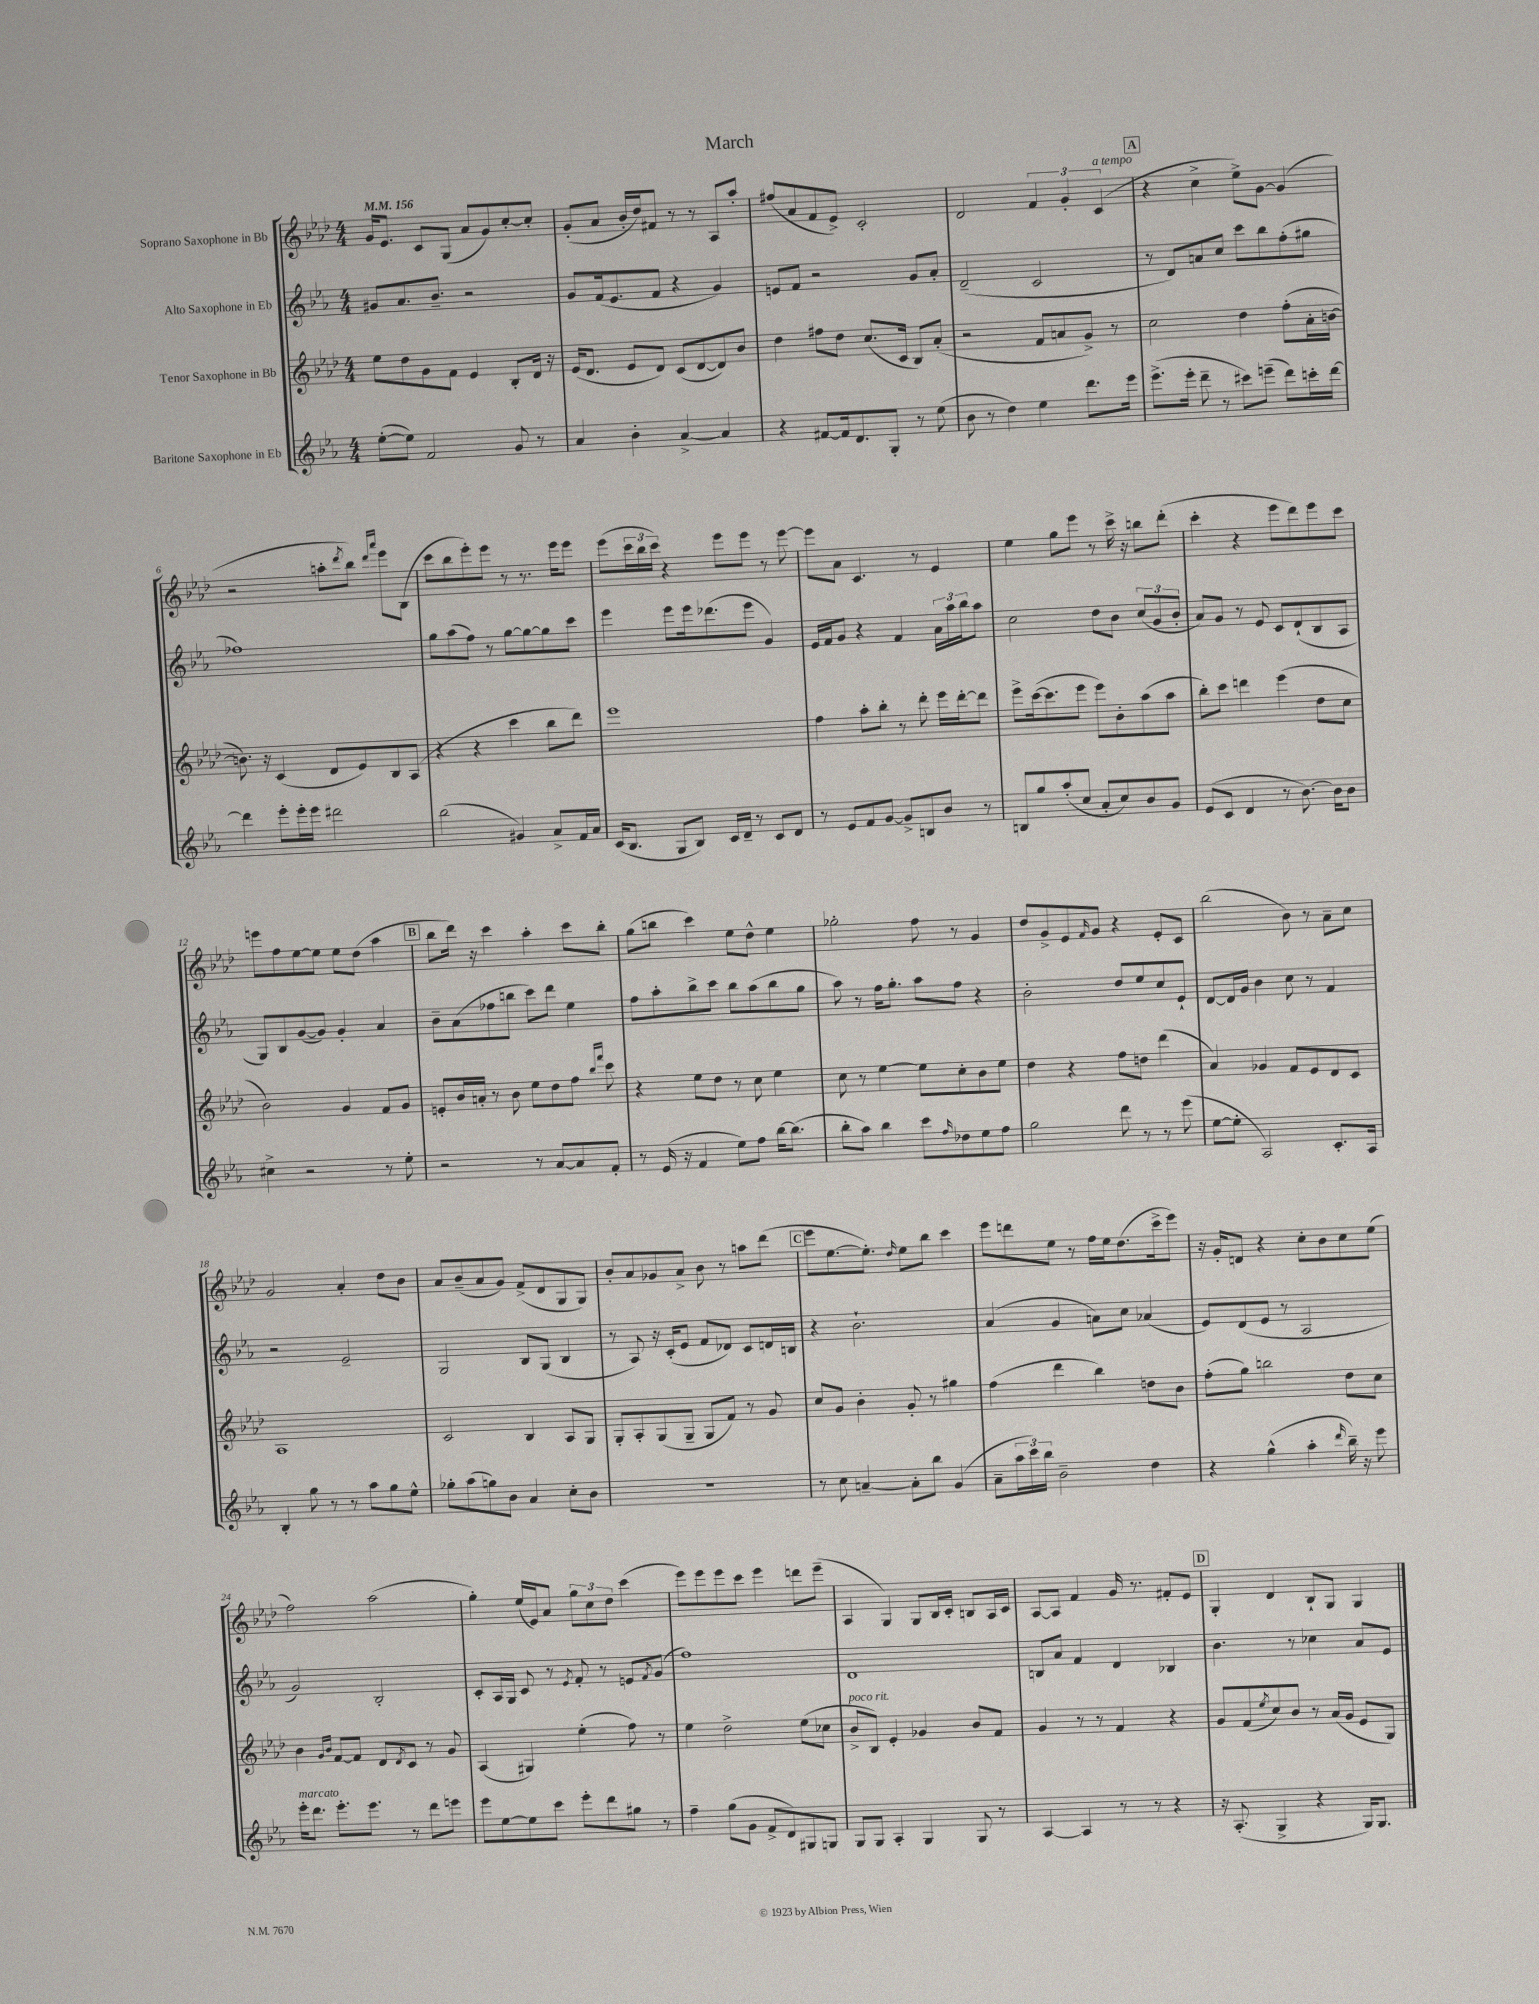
\header { title = "March" }
<<
\new StaffGroup <<
\new Staff = "s0" \with { instrumentName = "Soprano Saxophone in Bb" } {
    \clef treble \key aes \major \numericTimeSignature \time 4/4 \tempo 4 = 156
    g'16 ees'8. c'8 g8( aes'8 g'8) c''8~-. c''8-. |
    g'8-.( aes'8 bes'16-. des''16) fis'8 r8 r8 aes8 aes''8-. |
    fis''8( aes'8 f'8 ees'8->) c'2-. |
    des'2 \tuplet 3/2 { f'4 g'4-. c'4^\markup { \italic "a tempo" }( } |
    \mark \markup { \box "A" } r4 c''4-> ees''8->) g'8~ g'4( |
    r2 a''8-. \acciaccatura { des'''8 } bes''8) \grace { des'''16 aes'''16 } ees'''8 bes8( |
    c'''8 bes''8 ees'''8-.) ees'''8 r8 r8. ees'''16 ees'''8 |
    ees'''8( \tuplet 3/2 { c'''16 bes''16 c'''16) } r4 ees'''8 ees'''8 r8 ees'''8~ |
    ees'''8 aes'8 c'4. r8 ees'4 |
    ees''4 g''8 ees'''8 r8 c'''16-> r16 b''8 des'''8-.( |
    c'''4-. r4 ees'''8 des'''8) ees'''8 c'''8 |
    e'''8 f''8 ees''8~ ees''8 ees''8 des''8( aes''4 |
    \mark \markup { \box "B" } bes''8 des'''16) r16 c'''4 aes''4-. c'''8 bes''8-. |
    g''8( b''8 c'''4) ees''8 des''8-^ ees''4 |
    ges''2-. f''8 r8 g'4 |
    des''8 g'8-> ees'8 \grace { f'16 } g'8 r4 ees'8-. c'8 |
    bes''2( bes'8) r8 aes'8-- c''8 |
    g'2 aes'4-. des''8 bes'8 |
    aes'8 bes'8--( aes'8 g'8) f'8->( des'8 g8 g8) |
    bes'8-. aes'8 ges'8 aes'8-> bes'8 r8 a''8 des'''8( |
    \mark \markup { \box "C" } ees'''8 ees''8.~ ees''8.-.) \grace { des''16 } ees''8 bes''8 c'''4 |
    ees'''8 d'''8 ees''8 r8 f''16 ees''16 des''8.( c'''16-> ees'''8) |
    r16 g'16-. d'8 r4 c''8-. bes'8 c''8 ees''8( |
    f''2) aes''2( |
    g''4-.) ees''16( ees'16) aes'8 \tuplet 3/2 { g''8 c''8 des''8 } c'''4( |
    ees'''8) ees'''8 ees'''8 c'''8 ees'''4 d'''8 ees'''8--( |
    aes4 g4) g8 bes16 c'16-. b8 aes16 c'16 |
    aes8~ aes8 f'4 g'16 r8. fis'8-. ees'8 |
    \mark \markup { \box "D" } g4-. des'4 bes8-! g8 g4 \bar "|." |
}
\new Staff = "s1" \with { instrumentName = "Alto Saxophone in Eb" } {
    \clef treble \key ees \major \numericTimeSignature \time 4/4
    gis'8 aes'8. bes'8.-- r2 |
    g'8 f'16( ees'8. f'8 r4 g'4) |
    e'8 f'8 r2 g'8 aes'8-. |
    d'2--( c'2 |
    \mark \markup { \box "A" } r8 d'8) a'8 c''8 c'''8 bes''8 f''8-.( gis''8 |
    fes''1) |
    g''8 aes''8( f''8) r8 g''8~ g''8~ g''8 c'''8 |
    ees'''4 ees'''8 ees'''16 des'''8.( ees'''8 g'4) |
    ees'16 f'16 g'8 r4 f'4 \tuplet 3/2 { aes'16 aes''16 bes''16 } aes''8 |
    c''2 d''8 bes'8 \tuplet 3/2 { c''8( g'8 bes'8-. } |
    aes'8) g'8 r8 ees'8 c'8 d'8-!( bes8 aes8 |
    g8) bes8 g'8~( g'8) g'4-. aes'4 |
    \mark \markup { \box "B" } bes'8-- aes'8( fes''8 b''8 c'''8) d'''8 ees''4 |
    f''8 aes''8-. bes''8-> c'''8 bes''8 aes''8( bes''8 g''8 |
    aes''8) r8 f''16 g''8.-. aes''8 f''8 r4 |
    bes'2-. d''8 ees''8 c''8 ees'8-! |
    d'8~ d'16 g'16 bes'4 c''8 r8 f'4 |
    r2 ees'2-- |
    g2 bes8 g8( bes4 |
    r8 aes8) r16 c'16-.( ees'8 f'8 des'8) c'8 d'16 b16 |
    \mark \markup { \box "C" } r4 bes'2.-! |
    aes'4( g'4 a'8) c''8 aes'4( |
    ees'8) d'8( ees'8 r8 aes2 |
    g'2) bes2-. |
    c'8-. aes16 g16 c'8 r8 \acciaccatura { ees'8 } f'8-. r8 e'8 \acciaccatura { f'8 } g'8( |
    f''1) |
    d'1 |
    b8 aes'8 f'4 d'4 bes4 |
    \mark \markup { \box "D" } bes'4. r8 ces''4 aes'8 ees'8 \bar "|." |
}
\new Staff = "s2" \with { instrumentName = "Tenor Saxophone in Bb" } {
    \clef treble \key aes \major \numericTimeSignature \time 4/4
    ees''8 des''8 g'8 f'8 ees'4 bes8-. des'16 r16 |
    ees'16( des'8. ees'8 des'8) c'8( des'8~ des'8) bes'8 |
    des''4 fis''8 des''8 c''8.( c'16 bes8) aes'8-.( |
    r2 f'8 a'8 g'8->) r8 |
    \mark \markup { \box "A" } c''2 des''4 f''8-.( aes'16-. b'16~ |
    b'8.) r16 c'4( des'8 ees'8) bes8 aes8( |
    r4 r4 c'''4 bes''8 des'''8) |
    ees'''1 |
    f''4 aes''8-. bes''8-. r8 des'''8-. ees'''16 des'''16~-. des'''8 |
    ees'''8-> c'''16~( c'''8. ees'''8 ees'''8) bes'8-. aes''8( aes''8 |
    bes''8-.) c'''8 d'''4 ees'''4( des''8 c''8 |
    bes'2) g'4 f'8 g'8 |
    \mark \markup { \box "B" } e'8-. bes'16 a'16-. r8 bes'8 ees''8 des''8 f''8 \grace { bes''16 f'''16 } c'''8 |
    r4 ees''8 des''8 r8 c''8 ees''4 |
    c''8 r8 ees''4~ ees''8 c''8-. bes'8 ees''8 |
    des''4 r4 f''8 d''8 des'''4( |
    aes'4) ges'4 f'8 ees'8 des'8 c'8 |
    aes1 |
    c'2 bes4 aes8 g8 |
    g8-. aes8-. g8( g8-- g8 f'8) r8 g'8 |
    \mark \markup { \box "C" } c''8 g'8 bes'4-. g'8-. r8 gis''4 |
    f''4( des'''4 bes''4) d''8 bes'8 |
    f''8-.( g''8) b''2 des''8 c''8 |
    bes'4 \grace { g'16 bes'16 } f'8~ f'8 des'8 \acciaccatura { des'8 } c'8 r8 g'8 |
    aes4( gis4) ees''4-.( f''8) r8 |
    ees''4 des''2-> ees''8( ces''8 |
    bes'8->^\markup { \italic "poco rit." } bes8) ees'4-. ges'4 bes'8 f'8 |
    g'4 r8 r8 f'4 r4 |
    \mark \markup { \box "D" } g'8 f'8( \acciaccatura { ees''8 } c''8) bes'8 r8 aes'16( g'16 ees'8 g8) \bar "|." |
}
\new Staff = "s3" \with { instrumentName = "Baritone Saxophone in Eb" } {
    \clef treble \key ees \major \numericTimeSignature \time 4/4
    ees''8~-.( ees''8) f'2 g'8 r8 |
    aes'4 bes'4-. aes'4~-> aes'4 |
    r4 fis'8~ fis'16 d'8. g8-. r8 ees''8( |
    bes'8 r8 d''4) ees''4 d'''8. ees'''16 |
    \mark \markup { \box "A" } ees'''8.->( ees'''16-. d'''8-- r8 cis'''8) e'''8--( d'''8) c'''16-. d'''16~ |
    d'''4 ees'''8-. ees'''16-. ees'''16 dis'''2 |
    bes''2( gis'4) aes'8-> f'16 aes'16 |
    c'16( bes8. g8 bes8) c'16 d'16-- r8 c'8 d'8 |
    r8 ees'8 f'8 g'8~ g'8-> b8 bes'8 r8 |
    b8 g''8 aes''8-.( c''8 aes'8-. c''8) bes'8 g'8 |
    ees'8( c'8 d'4 r8 bes'8.~) bes'16 bes'8 |
    cis''4-> r2 r8 ees''8-. |
    \mark \markup { \box "B" } r2 r8 aes'8~ aes'8 f'8-. |
    r8 ees'16( r16 f'4 ees''8) f''8 bes''16~ bes''8.( |
    bes''8-. aes''8) bes''4 c'''8 \grace { f''16 } des''8 ees''8 f''8 |
    g''2 d'''8 r8 r8 ees'''8( |
    ees''8~ ees''8-. aes2) c'8.-. aes16 |
    bes4-. g''8 r8 r8 aes''8 g''8 ees''8-^ |
    ges''8-. aes''8( g''8) bes'8 aes'4 c''8-. bes'8 |
    R1 |
    \mark \markup { \box "C" } r8 c''8 a'4~-- a'8-. bes''8 g'4( |
    aes'8-- \tuplet 3/2 { aes''16 c'''16) bes''16 } bes'2-- d''4 |
    r4 g''4-^( aes''4-. \grace { d'''16 } bes''16--) r16 ees'''8 |
    ees'''16-.^\markup { \italic "marcato" } d'''8. ees'''8.-. ees'''8. r8 d'''8 e'''8 |
    ees'''8 ees''8~ ees''8 c'''8 ees'''8-. d'''8 gis''8 r8 |
    f''4-- g''8( g'8 f'8-> d'8) gis8 g8 |
    g8 g8 aes4-. g4 g8 r8 |
    aes4~ aes4 r8 r8 r4 |
    \mark \markup { \box "D" } r16 aes8.-.( g4-> r4 g16) g8. \bar "|." |
}
>>
>>
